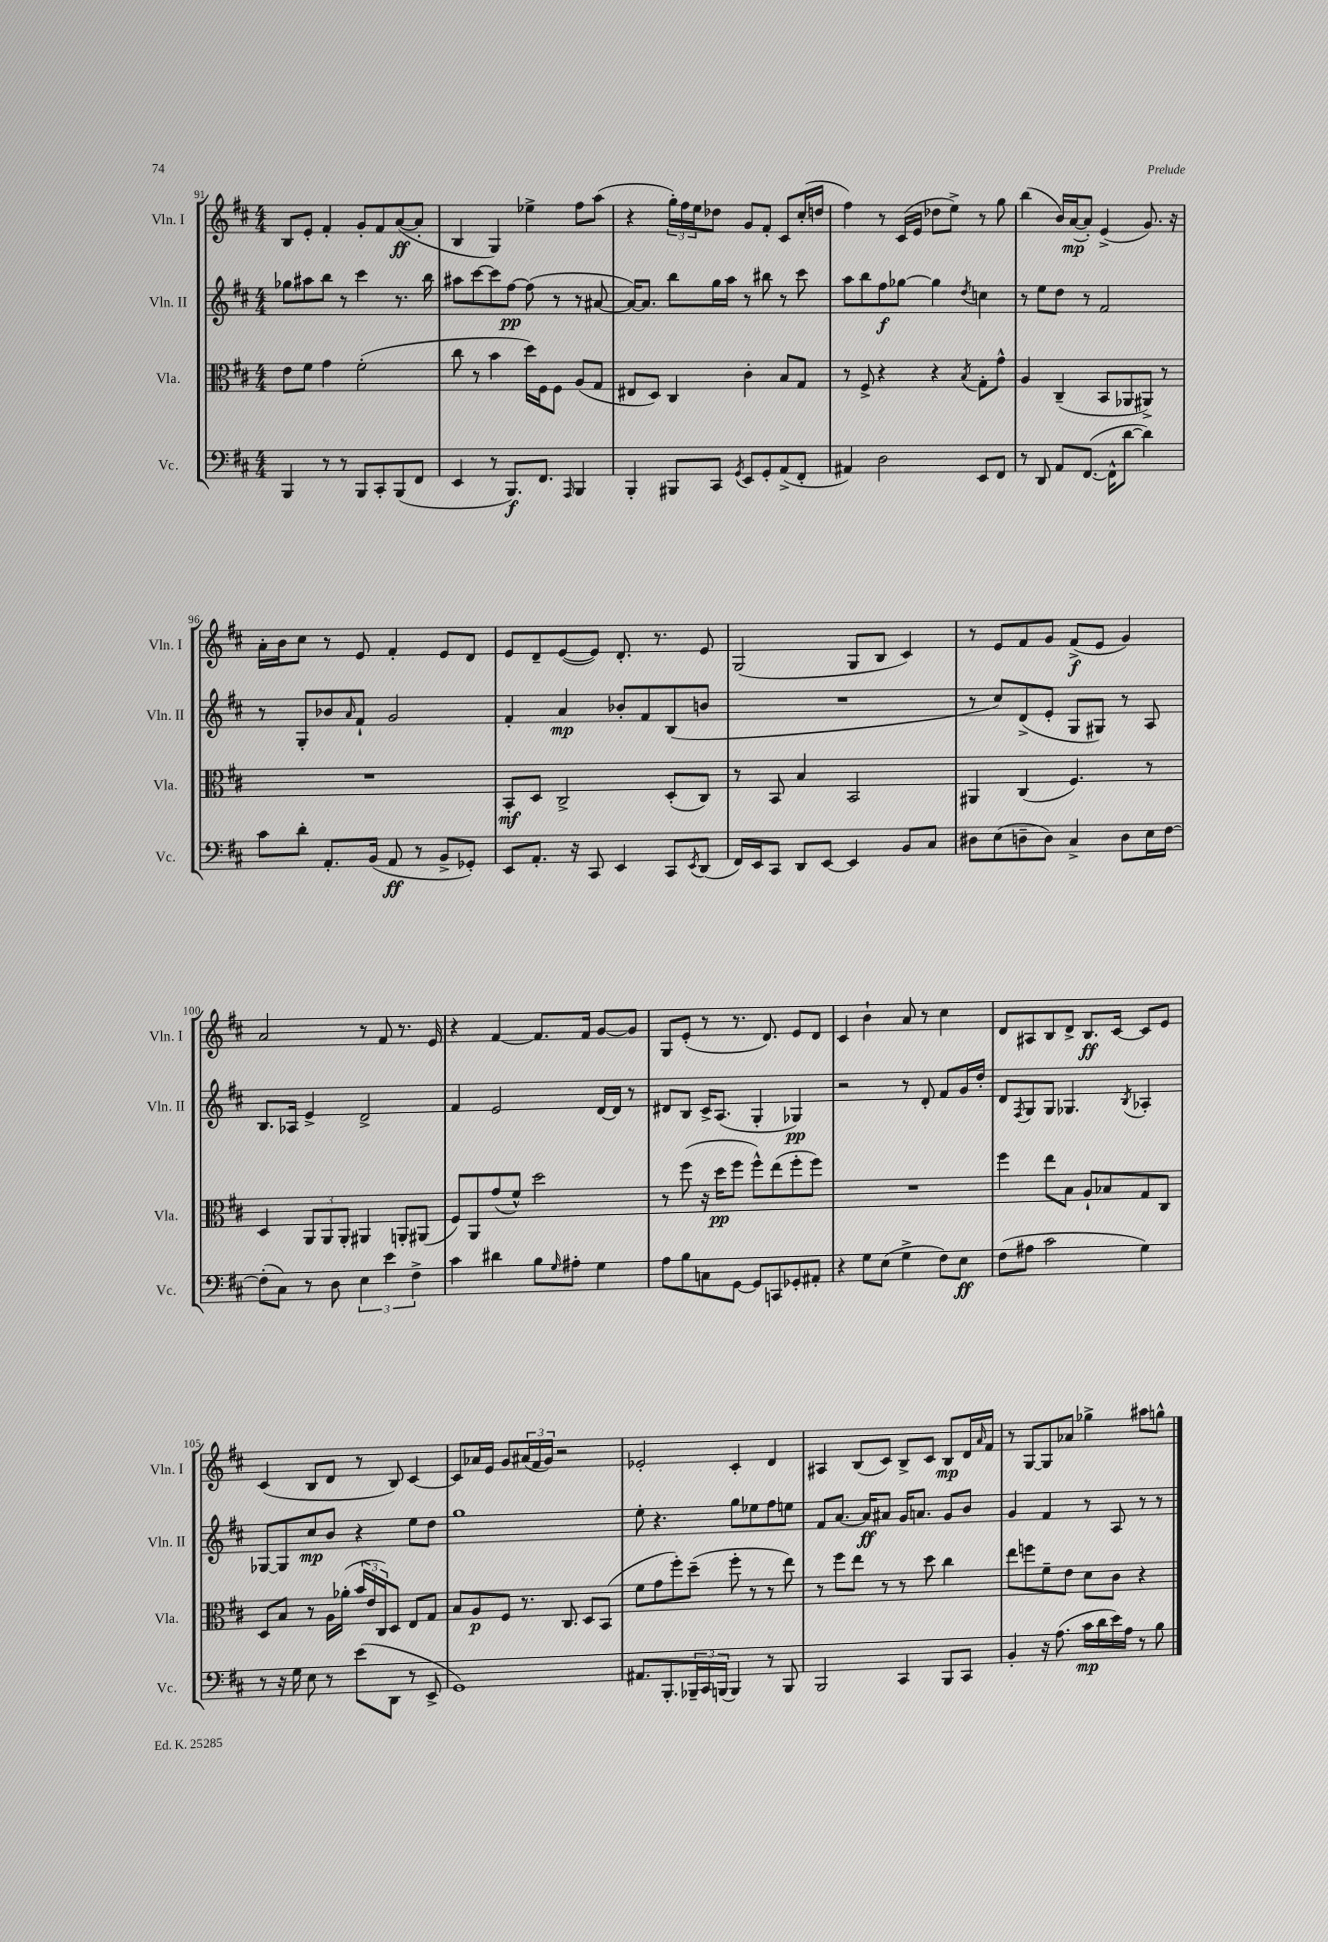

**kern	**kern	**kern	**kern
*staff4	*staff3	*staff2	*staff1
*clefF4	*clefC3	*clefG2	*clefG2
*k[f#c#]	*k[f#c#]	*k[f#c#]	*k[f#c#]
*M4/4	*M4/4	*M4/4	*M4/4
4BBB/	8e\L	8gg-\L	8B/L
.	8f#\J	8aa#\	8e'/J
8r	4g\	8bb\J	4f#'/
8r	.	8r	.
8BBB/L	(2f#'\	4ccc#\	8g'/L
8CC#'/	.	.	8f#/
(8BBB/	.	8.r	([8a/
8FF#/J	.	.	8a'/]J
.	.	16bb\	.
=	=	=	=
4EE/	8cc#\	8aa#\L	4B/
.	8r	[8ccc#\	.
8r	4b\	8ccc#\]	4G/)
8.BBB/L)	.	[8ff#\J	.
.	16dd\LL)	(8ff#\]	4ee-^\
8.FF#/J	16F#\J	.	.
.	8F#\J	8r	.
16qqAAA/	.	.	.
4BBB/	(8A/L	8r	8ff#\L
.	8G/J	[8a#/	(8aa\J
=	=	=	=
4BBB'/	8E#/L	16a#/_LK)	4r
.	.	8.a#/]J	.
.	8D/J)	.	.
8BBB#/L	4C#/	8bb\L	24gg'\LL)
.	.	.	24ff#\
.	.	.	24ee\J
8CC#/J	.	16gg\L	8dd-\J
.	.	16aa\JJ	.
8qGG/	.	.	.
8EE/L	4c#'\	8r	8g/L
8GG'/	.	8bb#\	8f#'/J
(8AA^/	8B/L	8r	8c#/L
8FF#'/J	8G/J	8ccc#\	(16cc#'/L
.	.	.	16dd/JJ
=	=	=	=
4AA#/)	8r	8aa\L	4ff#\)
.	8F#^/	8bb\	.
2D\	4r	8ff#\	8r
.	.	[8gg-\J	(16c#/LL
.	.	.	16e/JJ
.	4r	4gg-\]	8dd-\L
.	.	.	8ee^\J)
.	8qB/	8qdd/	.
8EE/L	8G'\L	4cc\	8r
8FF#/J	8g^^\J	.	8gg\
=	=	=	=
8r	4A/	8r	(4bb\
8DD/	.	8ee\L	.
8AA/L	(4C#~/	8dd\J	16b/LL)
.	.	.	([16a/J
([8.FF#/J	.	8r	8a'/]J)
.	8BB/L	2f#/	(4e^/
16FF#^^\]LK	.	.	.
[8d\J	8AA-/	.	.
4d\])	8AA#^/J)	.	8.g/)
.	8r	.	.
.	.	.	16r
=	=	=	=
8c#\L	1r	8r	16a'\LL
.	.	.	16b\J
8d'\J	.	8G'/L	8cc#\J
8.AA'/L	.	8b-/	8r
.	.	16qqa/	.
.	.	8f#`/J	8e/
(16BB/Jk	.	.	.
8AA/	.	2g/	4f#'/
8r	.	.	.
8BB^/L	.	.	8e/L
8GG-'/J)	.	.	8d/J
=	=	=	=
8EE/L	8BB'/L	4f#'/	8e/L
8.AA'/J	8D/J	.	8d~/
.	2C#^/	4a/	([8e/
16r	.	.	.
8CC#/	.	.	8e/]J)
4EE/	.	8b-'/L	8.d'/
.	.	8f#/	.
.	.	.	8.r
8CC#/L	(8D'/L	(8B/	.
8qEE/	.	.	.
(8DD/J	8C#/J)	8b/J	8e/
=	=	=	=
16FF#/LL)	8r	1r	(2G/
16EE/J	.	.	.
8CC#/J	8BB/	.	.
8DD/L	4B/	.	.
[8EE/J	.	.	.
4EE/]	2BB/	.	8G/L
.	.	.	8B/J
8BB/L	.	.	4c#/)
8C#/J	.	.	.
=	=	=	=
8D#\L	4AA#/	8r	8r
(8E\	.	8cc#/L)	8e/L
8D~\	(4C#/	(8d^/	8f#/
8D\J)	.	8e'/J	8g/J
4C#^/	4.F#/)	8G/L	(8f#^/L
.	.	8G#/J)	8e/J
8D\L	.	8r	4g/)
16E\L	8r	8A/	.
[16F#\JJ	.	.	.
=	=	=	=
(8F#'\]L	4D/	8.B/L	2a/
8C#\J)	.	.	.
.	.	16A-/Jk	.
8r	12AA/L	4e^/	.
.	12AA/	.	.
8D\	.	.	.
.	12AA'/J	.	.
6E\	4AA#/	2d^/	8r
.	.	.	8f#/
6e\	.	.	.
.	8AA'/L	.	8.r
6F#^\	.	.	.
.	(8AA#/J	.	.
.	.	.	16e/
=	=	=	=
4c#\	8F#/L)	4f#/	4r
.	8AA/	.	.
4d#\	(8g/	2e/	[4f#/
.	8f#^^/J)	.	.
8B\L	2dd\	.	8.f#/]L
16qqG/	.	.	.
8A#'\J	.	.	.
.	.	.	16f#/Jk
4G\	.	[16d/LL	[8g/L
.	.	16d/]JJ	.
.	.	8r	8g/]J
=	=	=	=
8A\L	8r	8d#/L	8G/L
8B\	(8ff#\	8B/J	(8e'/J
8C\	16r	16c#^/LK	8r
.	16dd\LK	(8.A/J	.
[8GG\J	8ff#\J	.	8.r
8GG/]L	8ff#^^\L)	4G'/	.
.	.	.	8.d/)
8CC/	(8ee\	.	.
8GG-'/	8ff#'\	4G-/)	8e/L
8AA#'/J	8ff#\J)	.	8d/J
=	=	=	=
4r	1r	2r	4c#/
8G\L	.	.	4b`\
(8E\J	.	.	.
4G^\	.	8r	8a/
.	.	8d'/	8r
8F#\L)	.	8f#/L	4cc#\
8E\J	.	16g/L	.
.	.	16dd'/JJ	.
=	=	=	=
(8F#\L	4ff#\	8d/L	8d/L
.	.	8qF#/	.
8A#\J	.	8G/	8A#/
2c#\	8ee\L	8G/J	8B/
.	8B\J	4.G-/	8d^/J
.	8A`/L	.	8.B/L
.	8B-/	.	.
.	.	.	[16c#/Jk
.	.	8qB/	.
4G\)	8G/	4A-'/	8c#/]L
.	8C#/J	.	8e/J
=	=	=	=
8r	8D/L	[8G-/L	(4c#/
16r	8B/J	8G-/]	.
16G\	.	.	.
8E\	8r	8cc#/	8B/L
8r	16A\LL	8b/J	8d/J
.	(16a-'\JJ	.	.
(8e\L	24b/LL	4r	8r
.	24e/	.	.
.	24C#/J)	.	.
8DD\J	8D/J	.	8B/)
8r	8E/L	8ee\L	[4c#/
8EE^/	8G/J	8dd\J	.
=	=	=	=
1GG)	8B/L	1gg	8c#/]L
.	8A/	.	16a-/L
.	.	.	16e/JJ
.	8F#/J	.	8g/L
.	8.r	.	(24a#/L
.	.	.	24f#/
.	.	.	24g/JJ)
.	.	.	2r
.	8.C#/	.	.
.	8D/L	.	.
.	(8BB/J	.	.
=	=	=	=
8.AA#/L	8f#\L	8ee'\	2e-'/
.	8g\	4.r	.
8.BBB'/	.	.	.
.	8ff#'\)	.	.
24BBB-~/L	(8dd~\J	.	.
24CC#/	.	.	.
(24BBB/JJ	.	.	.
4BBB/)	8ff#'\	8gg\L	4c#'/
.	8r	8ee-\	.
8r	8r	8ff#\	4d/
8BBB/	8ee\)	8ee\J	.
=	=	=	=
2BBB/	8r	8f#/L	4A#/
.	8ff#\L	[8.a/J	.
.	8ee\J	.	(8B/L
.	.	16a/]LK	.
.	8r	8a#/J	8c#/J)
4CC#/	8r	16g/LK	8B^/L
.	.	8.a/J	.
.	8dd\	.	8c#/J
8BBB/L	4cc#\	8g/L	8B/L
8CC#/J	.	8b/J	16d/L
.	.	.	16qqa/
.	.	.	16f#/JJ
=	=	=	=
4BB'/	8ee\L	4g/	8r
.	8ff\	.	[8G/L
16r	8f#~\	4f#/	8G/]
(8.A\	.	.	.
.	8e\J	.	8a-/J
16c#\LL	8d\L	8r	4gg-^\
16d\	.	.	.
16e\)	8c#\J	8A/	.
16A\JJ	.	.	.
8r	4r	8r	8aa#\L
8B\	.	8r	8gg^^\J
==	==	==	==
*-	*-	*-	*-
